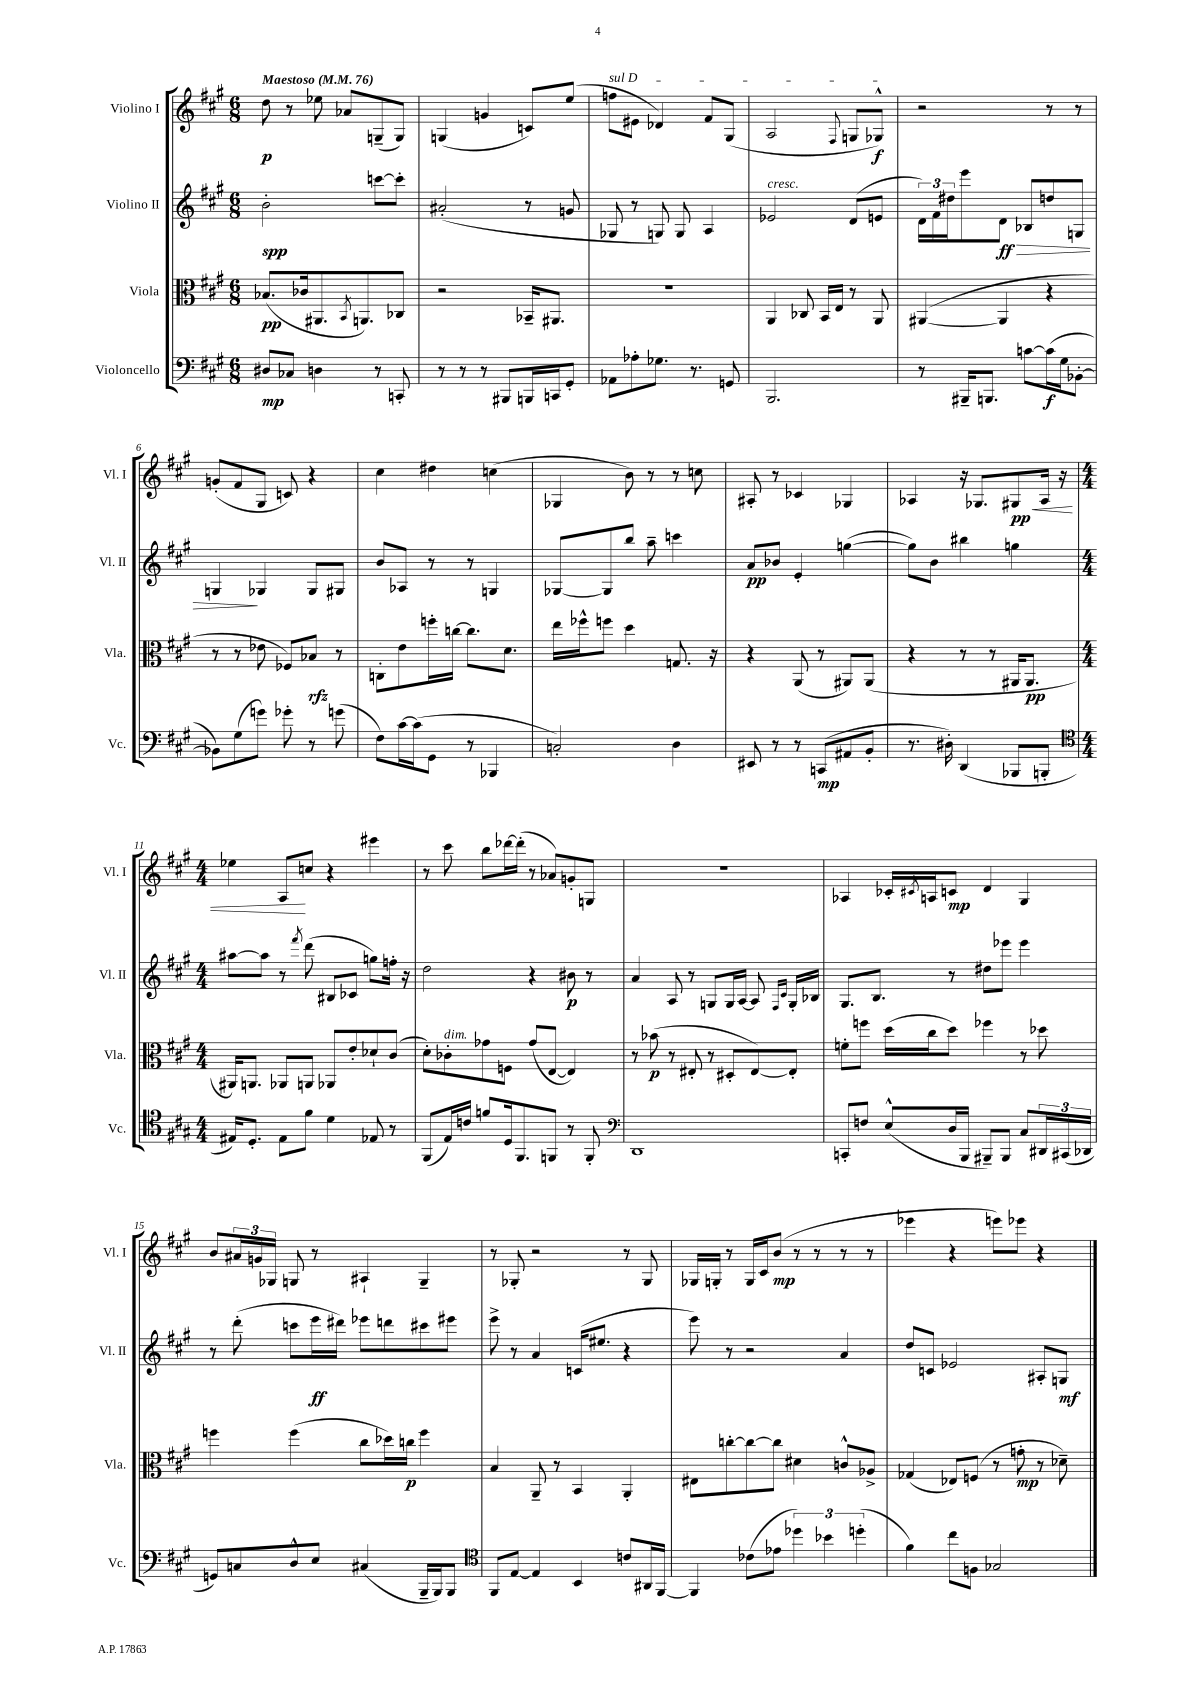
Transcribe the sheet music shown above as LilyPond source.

<<
\new StaffGroup <<
\new Staff = "s0" \with { instrumentName = "Violino I" shortInstrumentName = "Vl. I" } {
    \clef treble \key a \major \numericTimeSignature \time 6/8 \tempo "Maestoso" 4 = 76
    d''8\p r8 ees''8 aes'8 g8--( g8) |
    g4( g'4 c'8) e''8( |
    \once \override TextSpanner.bound-details.left.text = \markup { \italic "sul D" } f''8\startTextSpan eis'8 des'4) fis'8 gis8( |
    a2 \appoggiatura { fis8 } g8 ges8-^\f\stopTextSpan) |
    r2 r8 r8 |
    g'8-.( fis'8 gis8 c'8) r4 |
    cis''4 dis''4 c''4( |
    ges4 b'8) r8 r8 c''8 |
    ais8-. r8 ces'4 ges4 |
    aes4 r16 ges8. gis8\pp\< aes16 r16 |
    \numericTimeSignature \time 4/4 ees''4 a8\! c''8 r4 eis'''4 |
    r8 cis'''8 b''8 des'''16~ des'''16-.( r8 aes'8) g'8-. g8 |
    R1 |
    aes4 ces'16-. \acciaccatura { cis'8 } a16 c'8\mp d'4 gis4 |
    b'8 \tuplet 3/2 { ais'16 g'16 ges16 } g8 r8 ais4-! g4-- |
    r8 ges8-. r2 r8 ges8 |
    ges16 g16-. r8 g16 cis'16 b'8\mp( r8 r8 r8 r8 |
    ees'''4 r4 e'''8) ees'''8 r4 \bar "|." |
}
\new Staff = "s1" \with { instrumentName = "Violino II" shortInstrumentName = "Vl. II" } {
    \clef treble \key a \major \numericTimeSignature \time 6/8
    b'2-.\spp c'''8~ c'''8-. |
    ais'2-.( r8 g'8 |
    ges8 r8 g8) g8 a4 |
    ees'2^\markup { \italic "cresc." } d'8( e'8 |
    \tuplet 3/2 { d'16) fis'16 dis''16 } e'''8 d'8\ff\> bes8 d''8 g8 |
    g4\! ges4 ges8 gis8 |
    b'8 aes8 r8 r8 g4 |
    ges8~ ges8 b''8 a''8-- c'''4 |
    a'8\pp bes'8 e'4-. g''4~( |
    g''8) b'8 bis''4 g''4 |
    \numericTimeSignature \time 4/4 ais''8~ ais''8 r8 \acciaccatura { fis'''8 } d'''8( bis8 ces'8 g''8) f''16-. r16 |
    d''2 r4 bis'8\p r8 |
    a'4 a8 r8 g8 g16 a16~ a8 \grace { fis16 cis'16 } g16-. bes16 |
    gis8. b8. r8 dis''8 ees'''8 ees'''4 |
    r8 d'''8-.( c'''8 e'''16\ff dis'''16) ees'''8 d'''8 cis'''8 eis'''8 |
    e'''8-> r8 a'4 c'16( eis''8. r4 |
    e'''8) r8 r2 a'4 |
    d''8 c'8 ees'2 ais8-. g8\mf \bar "|." |
}
\new Staff = "s2" \with { instrumentName = "Viola" shortInstrumentName = "Vla." } {
    \clef alto \key a \major \numericTimeSignature \time 6/8
    bes8.\pp( ces'16 ais,8. \acciaccatura { b,8 } a,8.) ces8 |
    r2 bes,16-- ais,8. |
    R2. |
    a,4 ces8 b,16 e16 r8 a,8 |
    ais,4~( ais,4 r4 |
    r8 r8 ees'8 fes8) bes8\rfz r8 |
    c8-. e'8 f''16-. c''16~ c''8. d'8. |
    e''16 fes''16-^ f''8 d''4 g8. r16 |
    r4 a,8( r8 ais,8) ais,8( |
    r4 r8 r8 ais,16 ais,8.\pp |
    \numericTimeSignature \time 4/4 ais,16) a,8. aes,8 a,8 aes,8 e'8-. des'8-! cis'8( |
    d'8-.) ces'8-.^\markup { \italic "dim." } ges'8 f8 ges'8( e8~ e4) |
    r8 bes'8\p( r8 eis8-. r8 dis8-. eis8~) eis8-. |
    f'8-. f''8 d''16( cis''16 d''8) fes''4 r8 des''8 |
    f''4 f''4( cis''8 des''16) c''16\p f''4 |
    b4 a,8-- r8 b,4 a,4-. |
    eis8 c''8~-. c''8~ c''8 dis'4 c'8-^ aes8-> |
    ges4( ees8) f8( r8 g'8-.\mp r8 des'8--) \bar "|." |
}
\new Staff = "s3" \with { instrumentName = "Violoncello" shortInstrumentName = "Vc." } {
    \clef bass \key a \major \numericTimeSignature \time 6/8
    dis8\mp ces8 d4 r8 c,8-. |
    r8 r8 r8 bis,,8 b,,16 c,16 gis,8-. |
    aes,8 aes8-. ges8. r8. g,8 |
    b,,2. |
    r8 bis,,16-- b,,8. c'8~ c'16\f( gis16 bes,8~-. |
    bes,8) gis8( g'8) ges'8-. r8 g'8( |
    fis8) cis'16~ cis'16( gis,8 r8 bes,,4 |
    c2-.) d4 |
    eis,8 r8 r8 c,8\mp( ais,8 b,8-. |
    r8. dis16-.) d,4( bes,,8 b,,8-. |
    \numericTimeSignature \time 4/4 \clef tenor eis16) d8.-. eis8 fis'8 d'4 ees8 r8 |
    fis,8( e16) c'16 f'8 d16 fis,8. f,8 r8 f,8-. |
    \clef bass d,1 |
    c,8-. f8 e8-^( d16 b,,16 bis,,8--) bis,,8 cis8 \tuplet 3/2 { dis,16 cis,16( des,16 } |
    g,8) c8 d8-^ e8 cis4( b,,16-- b,,16) b,,8 |
    \clef tenor fis,8 e8~ e4 b,4 c'8 ais,16 fis,16~ |
    fis,4 ces'8( ees'8 \tuplet 3/2 { des''4) bes'4 d''4-.( } |
    fis'4) cis''8 f8 ges2 \bar "|." |
}
>>
>>
